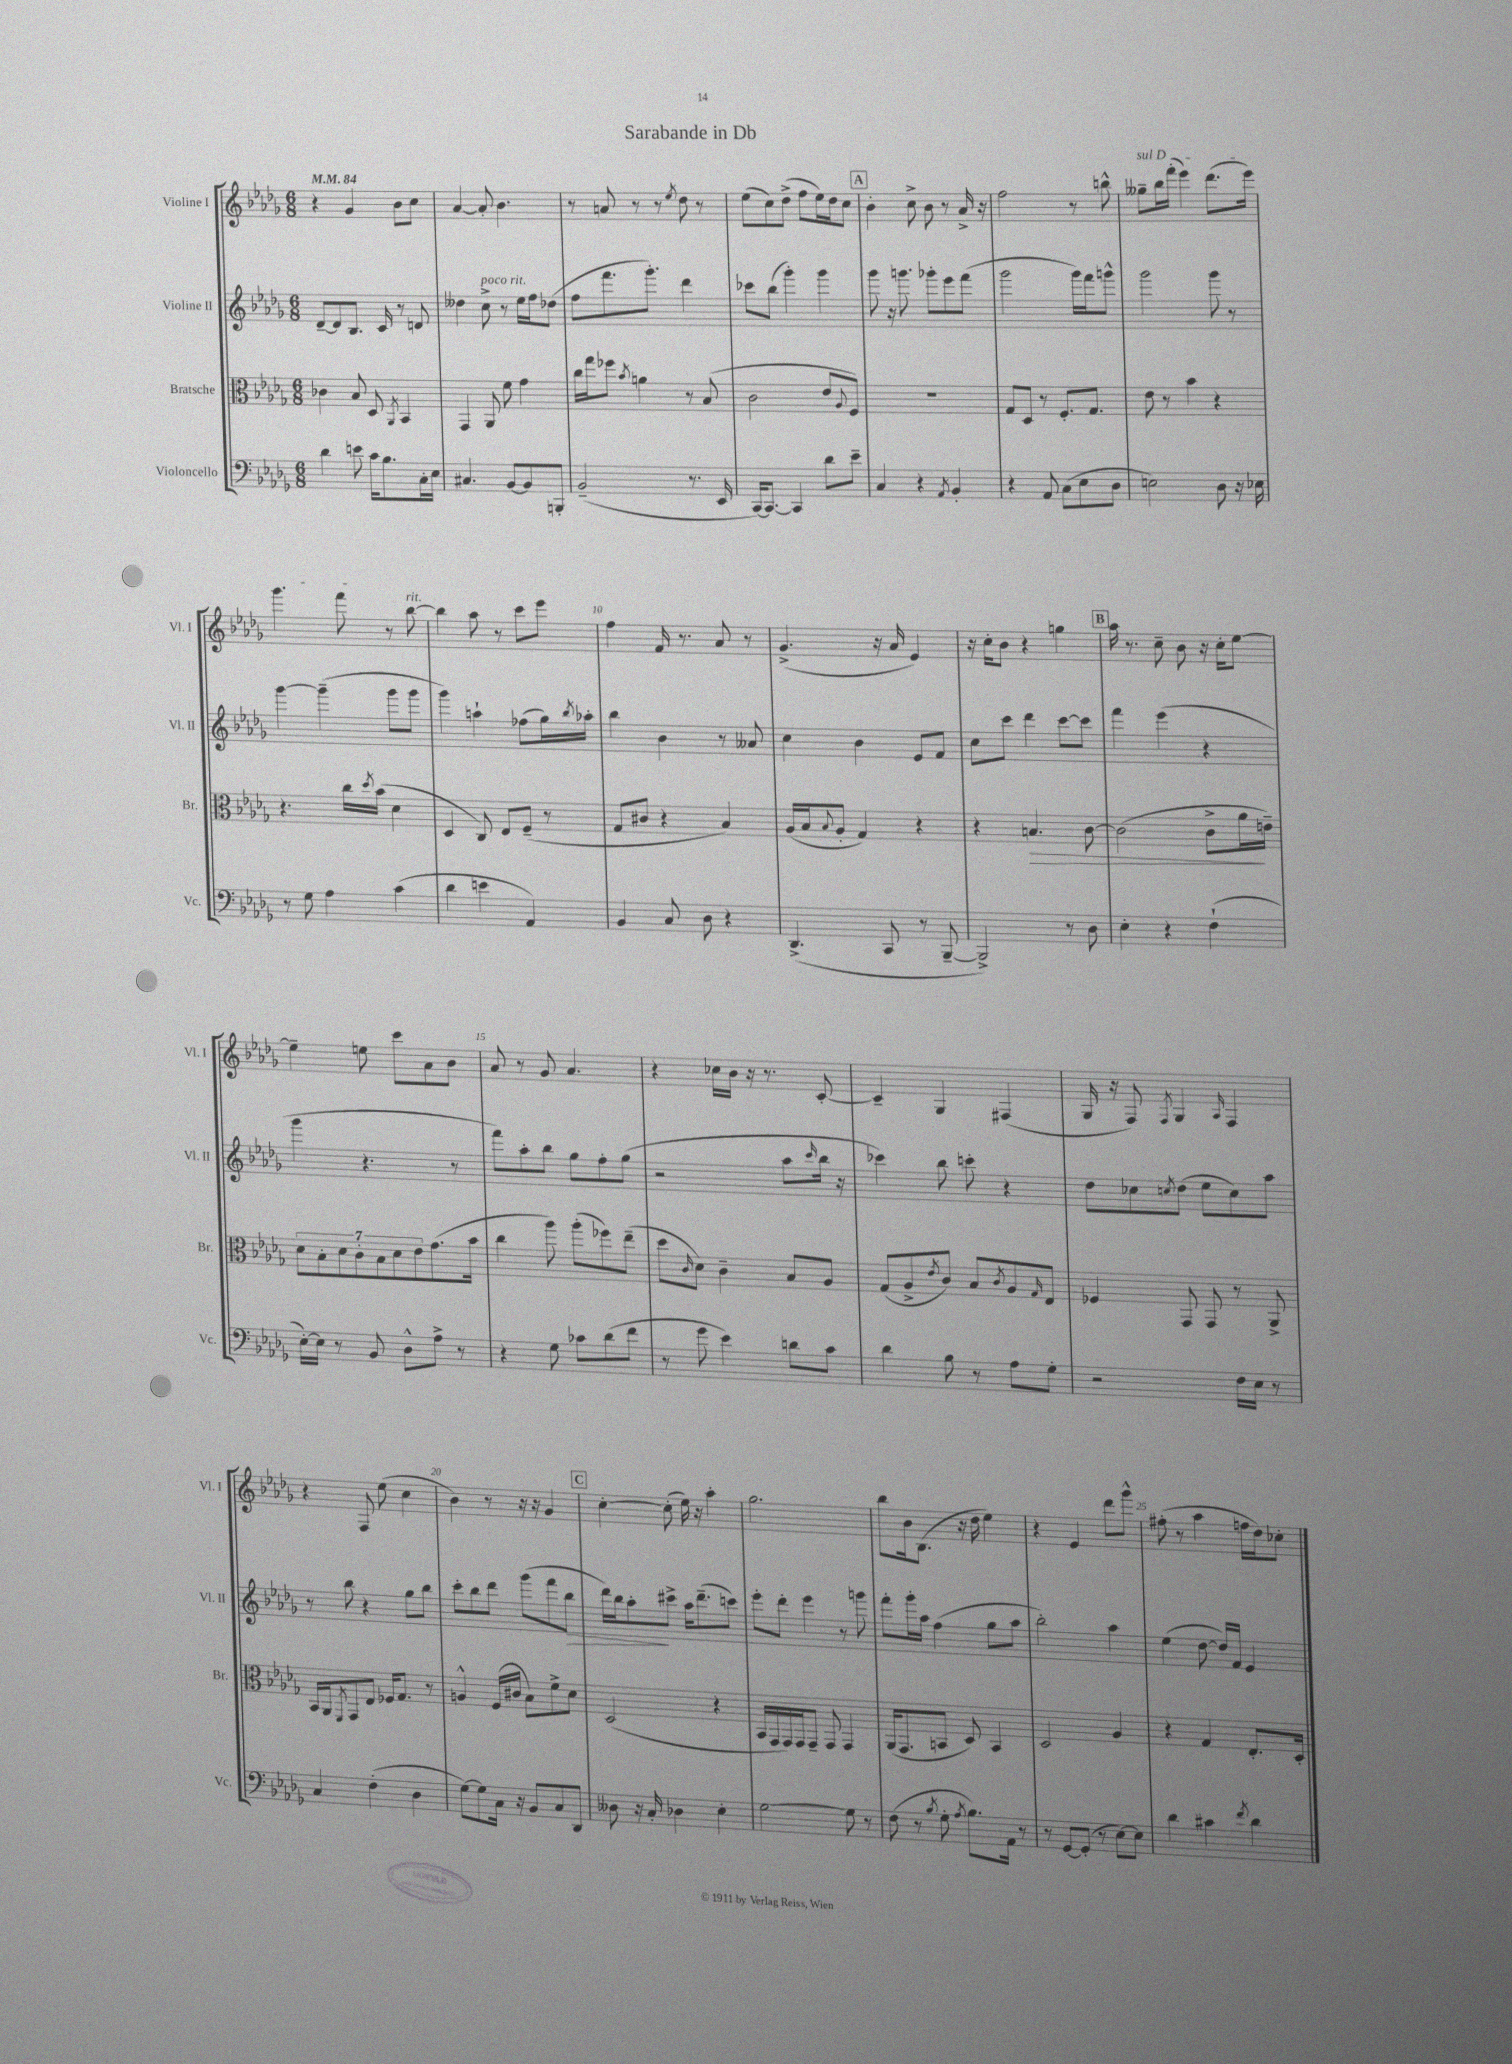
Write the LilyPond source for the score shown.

\header { title = "Sarabande in Db" }
<<
\new StaffGroup <<
\new Staff = "s0" \with { instrumentName = "Violine I" shortInstrumentName = "Vl. I" } {
    \clef treble \key des \major \numericTimeSignature \time 6/8 \tempo 4 = 84
    r4 ges'4 bes'8 c''8 |
    aes'4~ aes'8-. bes'4. |
    r8 a'8 r8 r8 \acciaccatura { ees''8 } des''8 r8 |
    ees''8( c''8) des''8->( f''8 ees''16) des''16 c''8 |
    \mark \markup { \box "A" } bes'4-. c''8-> bes'8 r8 aes'16-> r16 |
    f''2 r8 b''8-^ |
    \once \override TextSpanner.bound-details.left.text = \markup { \italic "sul D" } geses''8--\startTextSpan bes''16 f'''16-.( ees'''4) des'''8.( ees'''16) |
    ges'''4. f'''8\stopTextSpan r8 bes''8~^\markup { \italic "rit." } |
    bes''4 aes''8 r8 c'''8 ees'''8 |
    f''4 f'16 r8. aes'8 r8 |
    ges'4.->( r16 aes'16 ees'4) |
    r16 c''16-. bes'8 r4 g''4 |
    \mark \markup { \box "B" } aes''16 r8. c''8-- bes'8 r16 c''16-. ees''8~ |
    ees''4-- e''8 c'''8 aes'8 bes'8 |
    aes'8 r8 ges'8 aes'4. |
    r4 ces''16 bes'16 r16 r8. c'8~-. |
    c'4-- ges4 fis4( |
    ges16 r16 f8) \acciaccatura { f8 } ges4 \grace { aes16 } f4 |
    r4 f8 ees''8( c''4 |
    bes'4) r8 r16 r16 ges'4 |
    \mark \markup { \box "C" } c''4~-. c''8-.( ees''16) r16 aes''4-. |
    ges''2. |
    bes''8 bes'16 bes8.( r16 des''16 ees''4) |
    r4 ees'4 des'''8 ges'''8-^ |
    fis''8-.( r8 aes''4 f''16 des''16) ces''8-. \bar "|." |
}
\new Staff = "s1" \with { instrumentName = "Violine II" shortInstrumentName = "Vl. II" } {
    \clef treble \key des \major \numericTimeSignature \time 6/8
    des'8~-- des'8 bes8. c'16 r8 d'8 |
    deses''4 c''8->^\markup { \italic "poco rit." } r8 ees''16 f''16 des''8( |
    f''8 f'''8. ges'''8.-.) des'''4 |
    ces'''8 bes''8( ges'''4-.) ges'''4 |
    \mark \markup { \box "A" } ges'''8 r16 g'''8. ges'''8-. ees'''8 f'''8( |
    ges'''2 ges'''16) f'''16 g'''8-^ |
    ges'''2 ges'''8 r8 |
    ges'''4~ ges'''4--( ges'''8 ges'''8 |
    ges'''4) a''4-! fes''8( ges''16) \acciaccatura { bes''8 } aes''16-. |
    bes''4 bes'4 r8 aeses'8 |
    c''4 bes'4 ees'8 f'8 |
    c''8 c'''8 des'''4 c'''8~ c'''8 |
    \mark \markup { \box "B" } f'''4 ees'''4( r4 |
    ges'''4 r4. r8 |
    f'''8) aes''8-. bes''8 ges''8 f''8-. ges''8( |
    r2 aes''8 \grace { c'''16 } bes''16 r16 |
    ces'''4) bes''8 c'''8-. r4 |
    des''8 ces''8 \acciaccatura { c''8 } des''8( ees''8 c''8) aes''8 |
    r8 bes''8 r4 ges''8 bes''8 |
    c'''8-. bes''8 des'''8 ges'''8( f'''8 bes''8\> |
    \mark \markup { \box "C" } des'''16) bes''16 aes''8-.\! cis'''8-> aes''16 des'''8.--( c'''8) |
    ees'''8-. des'''8-. ees'''4 r8 g'''8 |
    f'''8-. ges'''16-. aes''16 f''4( ges''8 aes''8 |
    bes''2-.) aes''4 |
    ees''4( des''8~ des''16) f'16 ees'4 \bar "|." |
}
\new Staff = "s2" \with { instrumentName = "Bratsche" shortInstrumentName = "Br." } {
    \clef alto \key des \major \numericTimeSignature \time 6/8
    ces'4 bes8 des8 \acciaccatura { aes,8 } bes,4 |
    ges,4 aes,8 f'8 ges'4 |
    c''16 ges''16 fes''8 \acciaccatura { bes'8 } a'4 r8 bes8( |
    c'2 ees'8 \appoggiatura { aes8 } f8) |
    \mark \markup { \box "A" } R2. |
    ges8 des8 r8 f8.-. ges8. |
    ees'8 r8 bes'4 r4 |
    r4. c''16 \acciaccatura { des''8 } bes'16( des'4 |
    des4 c8) ees8 f8--( r8 |
    ges8 cis'8 r4 bes4) |
    aes16( bes16 \appoggiatura { bes8 } aes8-. ges4) r4 |
    r4 b4.\> c'8~ |
    \mark \markup { \box "B" } c'2( c'8-> aes'16\! e'16--) |
    \tuplet 7/4 { des'8 bes8-. des'8 c'8-. bes8 des'8 ees'8 } ges'8.( bes'16 |
    c''4 aes''8) aes''8-.( fes''8) ees''8--( |
    des''8 \grace { c'16 } des'8) c'4-- bes8 aes8 |
    ges8( aes8-> \acciaccatura { ees'8 } c'8) bes8 \acciaccatura { c'8 } aes8 \grace { ges16 } ees8 |
    fes4 ges,8 ges,8 r8 aes,8-> |
    bes,16 aes,16 \acciaccatura { f,8 } ges,8 ees8 fes16 ges8. r8 |
    a4-^ f16( cis'16 bes8) f'8-> des'8 |
    \mark \markup { \box "C" } des2( r4 |
    bes,16 ges,16 ges,16) ges,16 ges,8-- ges,8 ges,4 |
    aes,16( ges,8. b,8 des8) b,4 |
    des2 aes4 |
    r4 ges4 ees8.-. des16-. \bar "|." |
}
\new Staff = "s3" \with { instrumentName = "Violoncello" shortInstrumentName = "Vc." } {
    \clef bass \key des \major \numericTimeSignature \time 6/8
    des'4 e'8 c'16 bes8. c16-. ees16 |
    cis4. bes,8~ bes,8 b,,8-. |
    bes,2--( r8. ees,16 |
    c,16~) c,8.~ c,4 des'8 ees'8-- |
    \mark \markup { \box "A" } c4 r4 \acciaccatura { aes,8 } bes,4-. |
    r4 aes,8 c8( ees8 des8 |
    e2) des8 r16 ees16 |
    r8 ges8 aes4 c'4( |
    des'4 e'4 aes,4) |
    bes,4 c8 des8 r4 |
    des,4.->( c,8 r8 bes,,8~-- |
    bes,,2->) r8 des8 |
    \mark \markup { \box "B" } ees4-. r4 f4-!( |
    ees16~-.) ees16 r8 bes,8 des8-^ aes8-> r8 |
    r4 ges8 ces'8 des'8( f'8 |
    r8 ges'8 ees'4) d'8 c'8 |
    des'4 bes8 r8 aes8 ges8-. |
    r2 f16 ees16 r8 |
    c4 f4-.( des4 |
    ges8~) ges8 c16 r16 bes,8 c8 des,8 |
    \mark \markup { \box "C" } deses8 r16 c16-. des4 ees4-. |
    ges2~ ges8 r8 |
    f8( r8 \acciaccatura { bes8 } ges8-. \acciaccatura { aes8 } bes8.) aes,16 r8 |
    r8 ges,8~ ges,8-.( r8 ees8~) ees8 |
    des'4 cis'4 \acciaccatura { f'8 } des'4 \bar "|." |
}
>>
>>
\layout { \context { \Score \override BarNumber.break-visibility = ##(#f #t #t) barNumberVisibility = #(every-nth-bar-number-visible 5) } }
